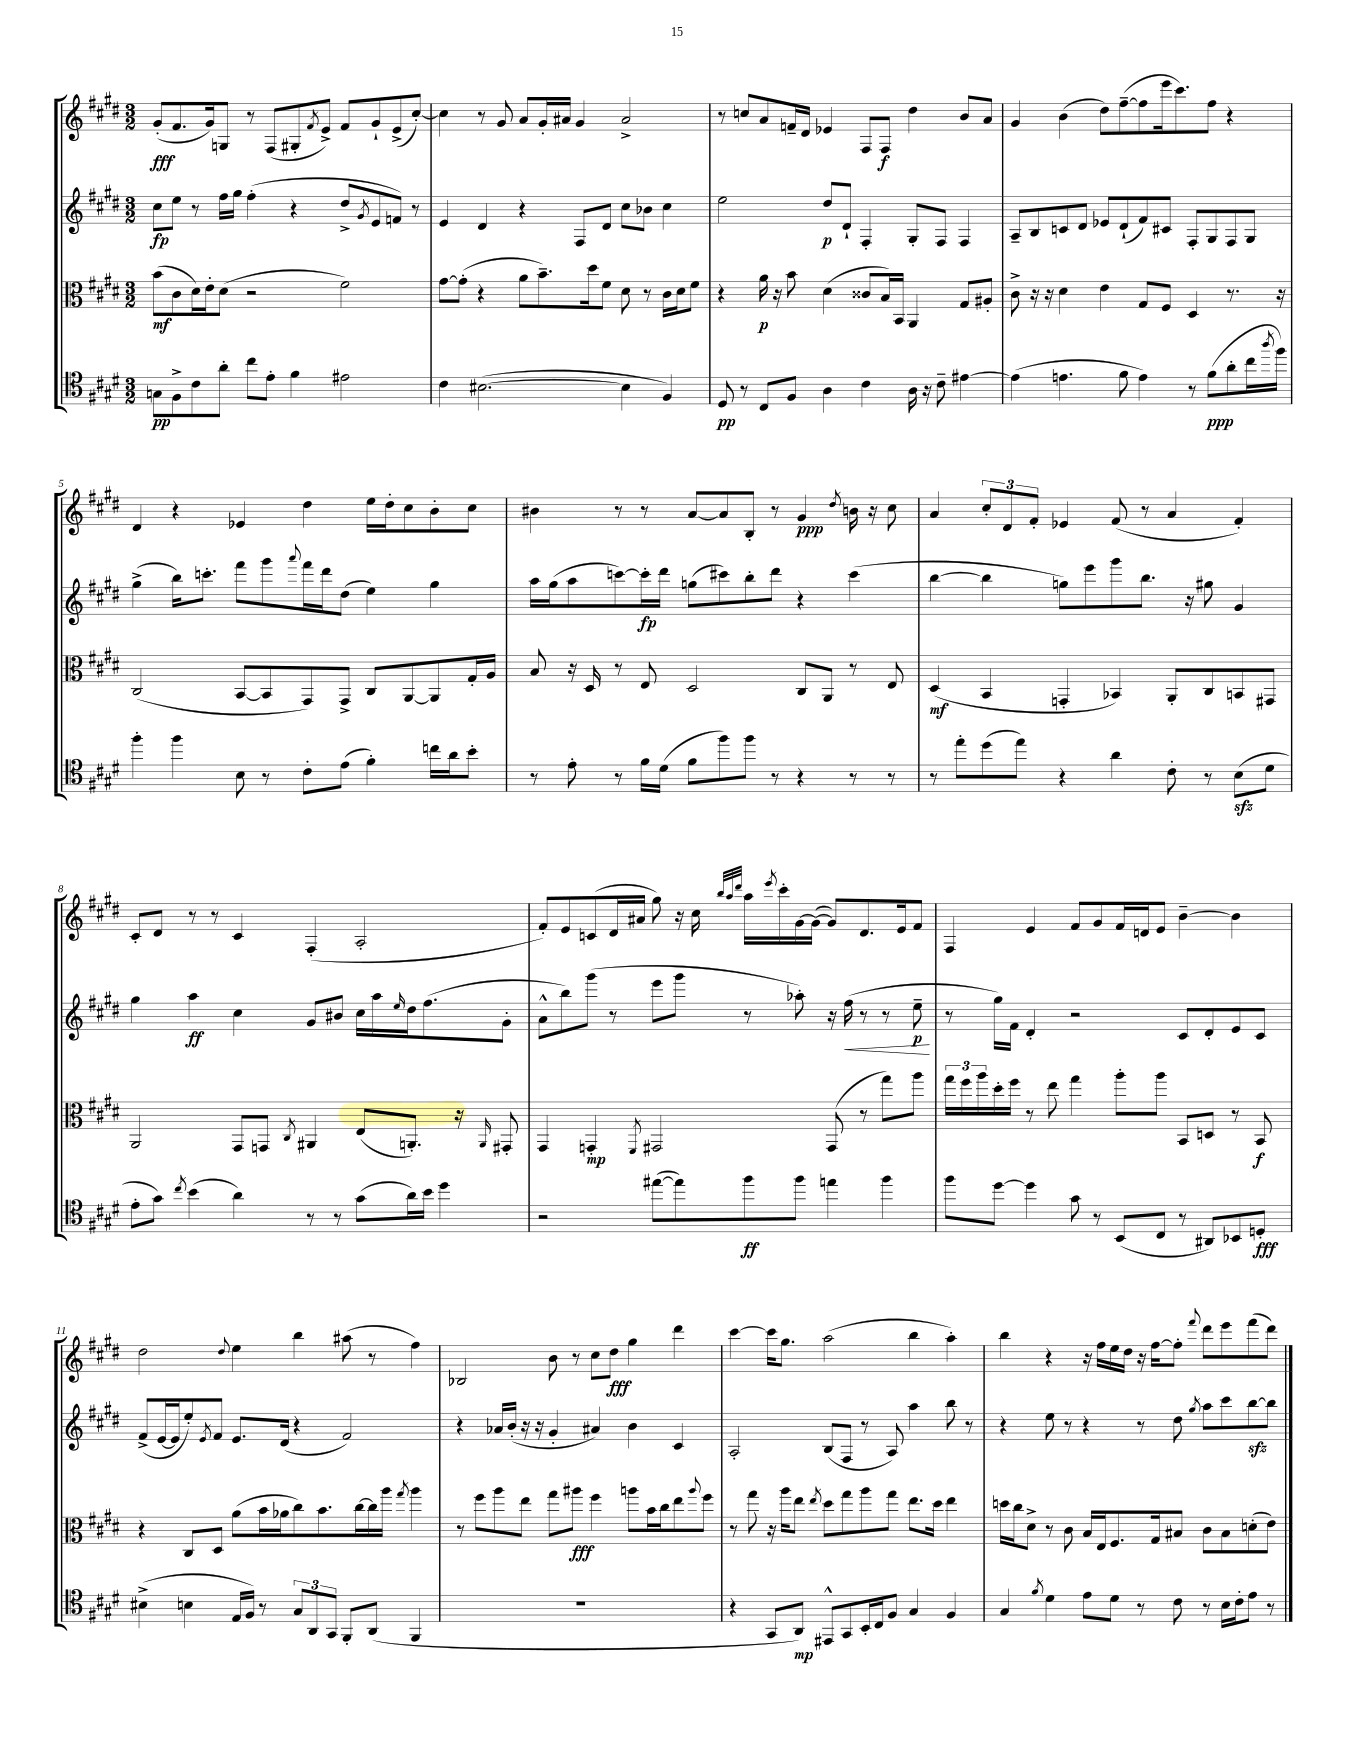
<<
\new StaffGroup <<
\new Staff = "s0" {
    \clef treble \key e \major \numericTimeSignature \time 3/2
    gis'8-.\fff( fis'8. gis'16) g8 r8 fis8( gis8-. \acciaccatura { fis'8 } e'8->) fis'8 gis'8-! e'8->( cis''8~-.) |
    cis''4 r8 gis'8 a'8 gis'16-. ais'16 gis'4 ais'2-> |
    r8 c''8 a'8 f'16-- dis'16 ees'4 fis8 fis8\f dis''4 b'8 a'8 |
    gis'4 b'4( dis''8) fis''8~--( fis''8 e'''16 cis'''8.) fis''8 r4 |
    dis'4 r4 ees'4 dis''4 e''16 dis''16-. cis''8 b'8-. cis''8 |
    bis'4 r8 r8 a'8~ a'8 b8-. r8 gis'4\ppp \acciaccatura { dis''8 } b'16 r16 cis''8 |
    a'4 \tuplet 3/2 { cis''8-. dis'8 fis'8-. } ees'4 fis'8( r8 a'4 fis'4-.) |
    cis'8-. dis'8 r8 r8 cis'4 fis4-.( a2-. |
    fis'8-.) e'8 c'8( dis'16 ais'16 gis''8) r16 cis''16 \grace { b''32 a''32 dis'''32 } a''16 \acciaccatura { e'''8 } cis'''16-. gis'16~ gis'16~( gis'8) dis'8. e'16 fis'8 |
    fis4 e'4 fis'8 gis'8 fis'16 d'16 e'8 b'4~-- b'4 |
    dis''2 \appoggiatura { dis''8 } e''4 b''4 ais''8( r8 fis''4) |
    bes2 b'8 r8 cis''8 dis''8\fff gis''4 dis'''4 |
    cis'''4~ cis'''16 gis''8. a''2( b''4 a''4-.) |
    b''4 r4 r16 fis''16 e''16 dis''16 r16 fis''16~ fis''8-. \appoggiatura { fis'''8 } dis'''8 e'''8 fis'''8( dis'''8) \bar "|." |
}
\new Staff = "s1" {
    \clef treble \key e \major \numericTimeSignature \time 3/2
    cis''8\fp e''8 r8 fis''16 gis''16 fis''4-.( r4 dis''8-> \acciaccatura { gis'8 } e'8 f'8) r8 |
    e'4 dis'4 r4 fis8 dis'8 cis''8 bes'8 cis''4 |
    e''2 dis''8\p dis'8-! fis4-. gis8-. fis8 fis4 |
    a8-- b8 c'8 dis'8 ees'8 dis'8-!( fis'8) cis'8 fis8-. gis8 fis8 gis8 |
    gis''4->( b''16) c'''8.-. fis'''8 gis'''8 \appoggiatura { a'''8 } fis'''16 dis'''16 dis''8( e''4) gis''4 |
    a''16 gis''16( a''8 c'''8~) c'''16-.\fp dis'''16 g''8( cis'''8) b''8-. dis'''8 r4 cis'''4( |
    b''4~ b''4 g''8) e'''8 gis'''8 b''8. r16 gis''8 gis'4 |
    gis''4 a''4\ff cis''4 gis'8 bis'8 cis''16 a''16 \grace { e''16 } dis''16 fis''8.( gis'8-. |
    a'8-^ b''8) gis'''8( r8 e'''8 gis'''8 r8 aes''8-.) r16 fis''16\<( r8 r8 e''8--\p\! |
    r8 gis''16) fis'16 dis'4-. r2 cis'8 dis'8-. e'8 cis'8 |
    fis'8->( e'16~ e'16 e''8-.) \acciaccatura { e'8 } fis'8 e'8. dis'16( r4 fis'2) |
    r4 aes'16 b'16-.( r16 r16 gis'4-. ais'4) b'4 cis'4 |
    a2-. b8( fis8 r8 a8) a''4 b''8 r8 |
    r4 e''8 r8 r4 r8 dis''8 \acciaccatura { gis''8 } a''8 cis'''8 b''8~\sfz b''8 \bar "|." |
}
\new Staff = "s2" {
    \clef alto \key e \major \numericTimeSignature \time 3/2
    b'8\mf( cis'8 dis'16) e'16-. dis'8( r2 fis'2) |
    gis'8~ gis'8-.( r4 a'8 b'8.--) dis''16 fis'8 dis'8 r8 cis'16 dis'16 fis'8 |
    r4 a'16\p r16 b'8 dis'4( cisis'8 b16) b,16 a,4 gis8 ais8-. |
    cis'8-> r16 r16 dis'4 e'4 gis8 fis8 dis4 r8. r16 |
    cis2( b,8~ b,8 gis,8) gis,8-> cis8 a,8~ a,8 gis16-. a16 |
    b8 r16 dis16 r8 e8 dis2 cis8 a,8 r8 e8 |
    dis4\mf( b,4 g,4-. bes,4) a,8-. cis8 b,8 gis,8 |
    a,2 gis,8 g,8 \acciaccatura { cis8 } ais,4 e8( a,8.-.) r16 \grace { a,16 } gis,8-. |
    gis,4 g,4-.\mp \acciaccatura { fis,8 } gis,2 gis,8( r8 gis''8) a''8 |
    \tuplet 3/2 { gis''16 fis''16 a''16 } dis''16-. fis''16 r8 e''8 gis''4 a''8-. a''8 b,8 d8 r8 b,8\f |
    r4 cis8 dis8 a'8( b'16 aes'16 cis''8) b'8. cis''16~ cis''16 a''16 \acciaccatura { gis''8 } a''4 |
    r8 fis''8 a''8 e''8 gis''8 ais''8\fff fis''4 a''8 b'16 cis''16 e''8 \appoggiatura { a''8 } fis''8 |
    r8 gis''8 r16 a''16 e''8 \acciaccatura { e''8 } dis''8 gis''8 a''8 gis''8 e''8. dis''16 e''4 |
    d''16 cis''16 dis'8-> r8 cis'8 b16 e16 fis8. gis16 bis8 cis'8 bis8 d'8-.( e'8) \bar "|." |
}
\new Staff = "s3" {
    \clef tenor \key e \major \numericTimeSignature \time 3/2
    g8\pp fis8-> cis'8 a'8-. cis''8 e'8-. fis'4 eis'2 |
    cis'4 bis2.~( bis4 fis4) |
    dis8\pp r8 cis8 fis8 a4 cis'4 a16 r16 cis'8-- eis'4~ |
    eis'4( e'4. fis'8 e'4) r8 fis'8\ppp( a'8-. cis''16 \acciaccatura { a''8 } fis''16) |
    fis''4-. fis''4 b8 r8 cis'8-. e'8( fis'4-.) c''16 a'16 b'8-. |
    r8 e'8-. r8 fis'16 dis'16( fis'8 fis''8) fis''8 r8 r4 r8 r8 |
    r8 e''8-. dis''8( e''8) r4 a'4 cis'8-. r8 b8\sfz( dis'8 |
    e'8-. gis'8) \acciaccatura { cis''8 } b'4( a'4) r8 r8 gis'8( a'16) b'16 dis''4 |
    r2 eis''8~( eis''8) fis''8\ff fis''8 e''4 fis''4 |
    fis''8 dis''8~ dis''4 gis'8 r8 b,8( cis8 r8 ais,8) bes,8 d8-.\fff |
    bis4->( b4 e16 fis16) r8 \tuplet 3/2 { gis8 a,8 gis,8 } fis,8-. a,8( fis,4 |
    R1. |
    r4 gis,8 a,8\mp) eis,8-^ gis,8 b,16-. cis16 fis8 gis4 fis4 |
    gis4 \acciaccatura { fis'8 } dis'4 e'8 dis'8 r8 cis'8 r8 b16 cis'16-. e'8 r8 \bar "|." |
}
>>
>>
